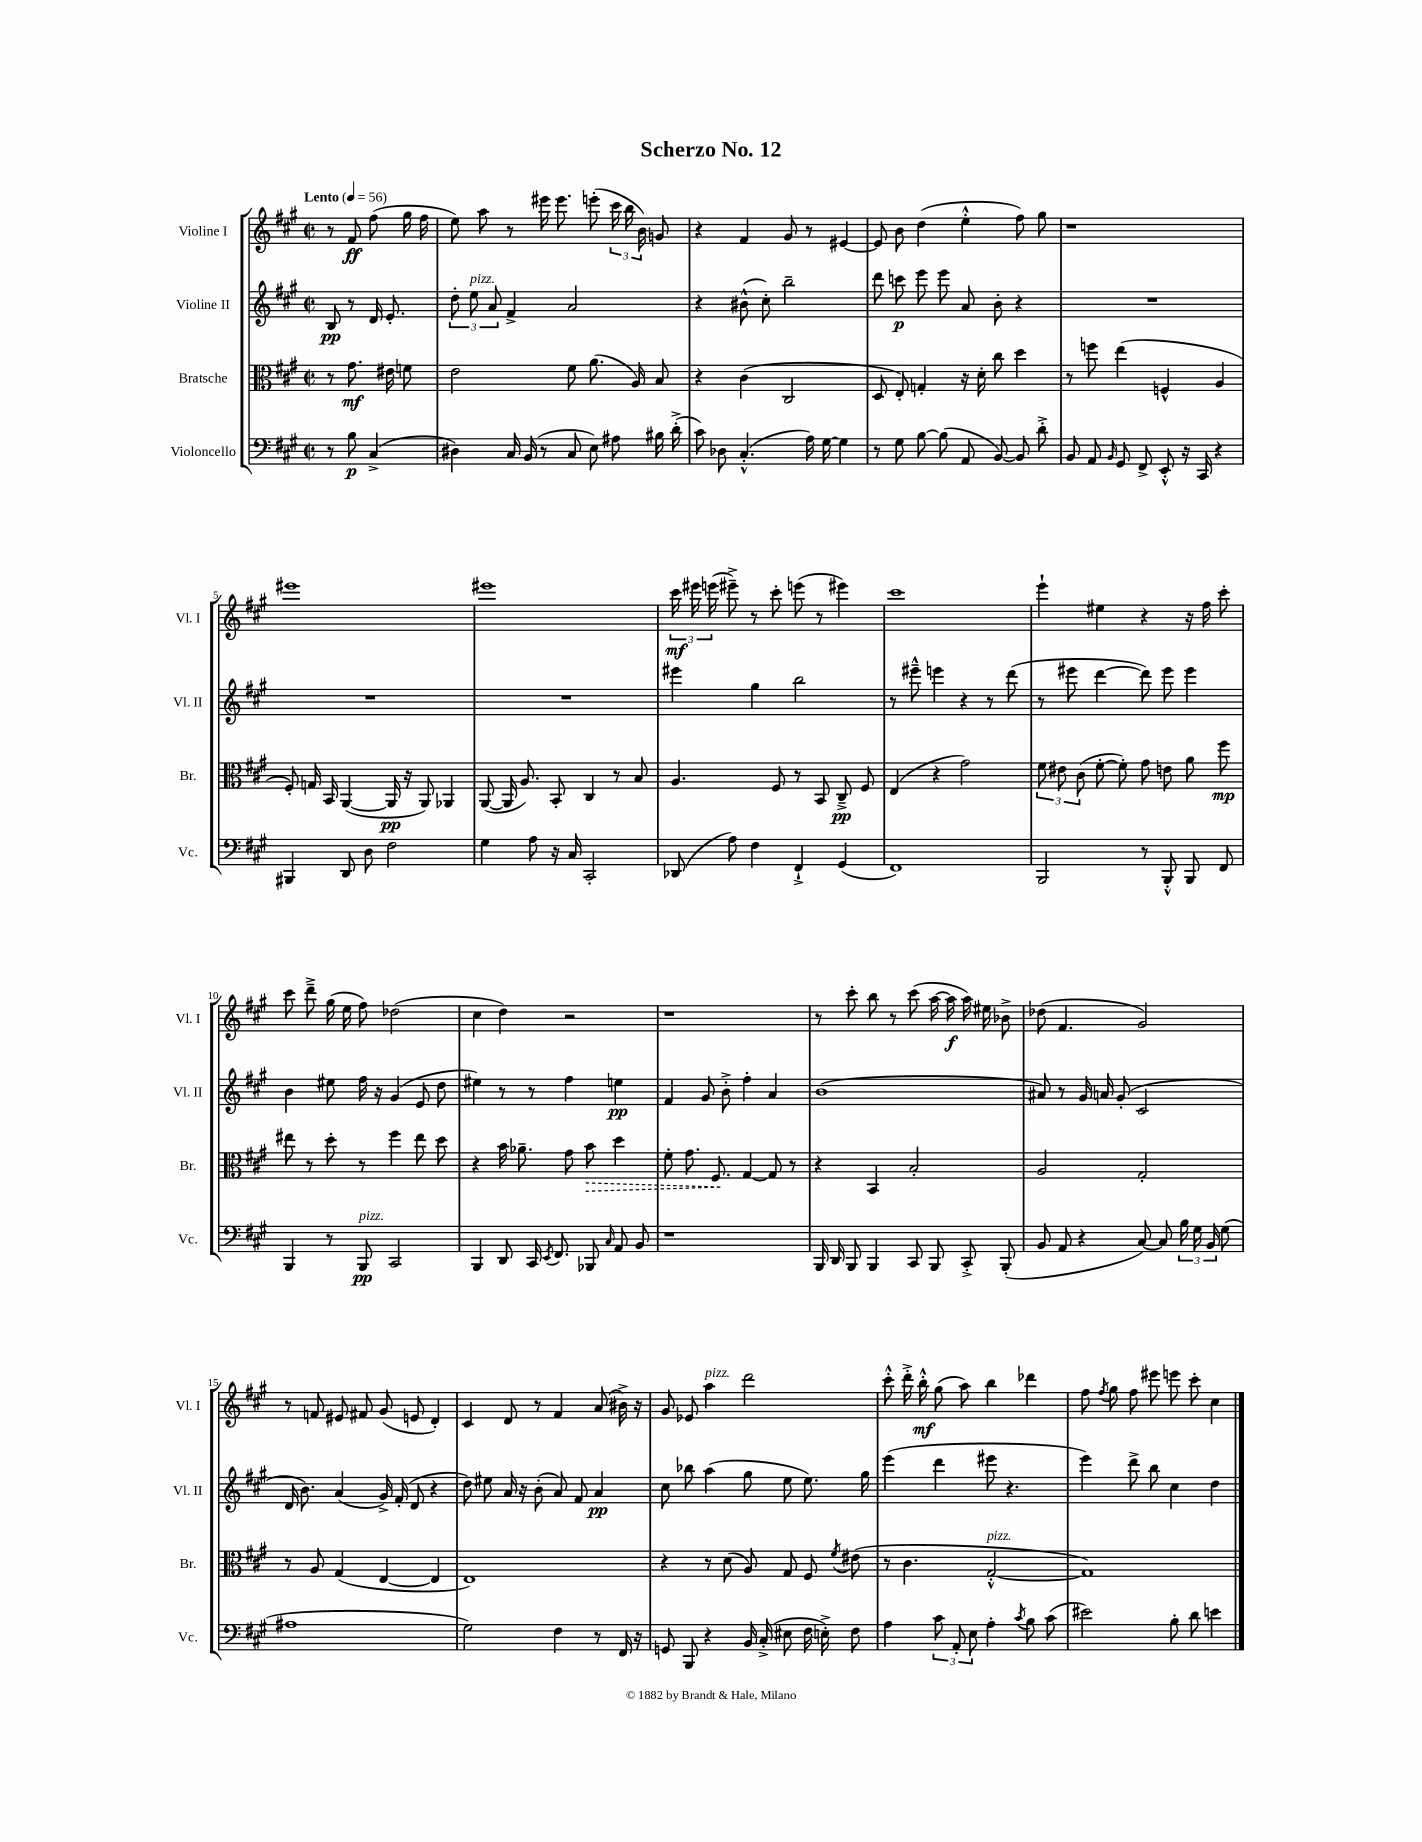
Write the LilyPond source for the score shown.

\header { title = "Scherzo No. 12" }
<<
\new StaffGroup <<
\new Staff = "s0" \with { instrumentName = "Violine I" shortInstrumentName = "Vl. I" } {
    \clef treble \key a \major \defaultTimeSignature \time 2/2 \partial 2 \tempo "Lento" 4 = 56
    \autoBeamOff r8 fis'8\ff fis''8( gis''16 fis''16 |
    e''8) a''8 r8 eis'''16 eis'''8. e'''8-.( \tuplet 3/2 { cis'''16 b''16 b'16) } g'8 |
    r4 fis'4 gis'8 r8 eis'4~ |
    eis'8 b'8 d''4( e''4-.-^ fis''8) gis''8 |
    r1 |
    eis'''1 |
    eis'''1 |
    \tuplet 3/2 { cis'''16\mf eis'''16 e'''16( } eis'''8--->) r8 cis'''8-. e'''8( r8 eis'''4) |
    cis'''1 |
    e'''4-! eis''4 r4 r16 fis''16 cis'''8-. |
    cis'''8 d'''8---> gis''16( e''16 fis''8) des''2( |
    cis''4 d''4) r2 |
    r1 |
    r8 cis'''8-. b''8 r8 cis'''8( a''16~ a''16\f a''16) eis''16 bes'8-> |
    des''8( fis'4. gis'2) |
    r8 f'8 eis'8 fis'8 gis'8( e'8 d'4-.) |
    cis'4 d'8 r8 fis'4 a'8( bis'16->) r16 |
    gis'8 ees'8 a''4^\markup { \italic "pizz." } d'''2 |
    cis'''8-.-^ d'''16-.-> b''16-.-^\mf gis''8( a''8) b''4 des'''4 |
    fis''8 \acciaccatura { fis''8 } gis''8 fis''8 eis'''8 e'''8 cis'''8-. cis''4 \bar "|." |
}
\new Staff = "s1" \with { instrumentName = "Violine II" shortInstrumentName = "Vl. II" } {
    \clef treble \key a \major \defaultTimeSignature \time 2/2 \partial 2
    \autoBeamOff b8\pp r8 d'16 e'8.-. |
    \tuplet 3/2 { d''8-. e''8^\markup { \italic "pizz." } a'8 } fis'4-> a'2 |
    r4 bis'8-^( cis''8-.) b''2-- |
    d'''8 c'''8\p e'''8 e'''8 a'8 b'8-. r4 |
    R1 |
    R1 |
    R1 |
    eis'''4 gis''4 b''2 |
    r8 eis'''8---^ e'''4 r4 r8 d'''8( |
    r8 eis'''8 d'''4~ d'''8) eis'''8 eis'''4 |
    b'4 eis''8 fis''16 r16 gis'4( e'8 d''8 |
    eis''4) r8 r8 fis''4 e''4\pp |
    fis'4 gis'8 b'8-.-> fis''4-. a'4 |
    b'1( |
    ais'8) r8 gis'16 a'16 gis'8-.( cis'2 |
    d'16 b'8.) a'4( gis'16->) fis'16-.( d'8 r4 |
    d''8) eis''8 a'16 r16 b'8-.( a'8) fis'8 a'4\pp |
    cis''8 bes''8 a''4( gis''8 e''8 e''8.) gis''16 |
    e'''4( d'''4 eis'''8 r4. |
    e'''4) d'''8-> b''8 cis''4 d''4 \bar "|." |
}
\new Staff = "s2" \with { instrumentName = "Bratsche" shortInstrumentName = "Br." } {
    \clef alto \key a \major \defaultTimeSignature \time 2/2 \partial 2
    \autoBeamOff r8 gis'8.\mf eis'16 f'8 |
    e'2 fis'8 a'8.( a16) b8 |
    r4 cis'4( cis2 |
    d8 e8-.) g4-. r16 d'16-. cis''8 d''4 |
    r8 f''8 e''4( f4-^ a4 |
    fis8-.) g16 b,16 a,4~( a,16\pp r16 a,8) aes,4 |
    a,8~( a,16 a8.) b,8-. cis4 r8 b8 |
    a4. fis8 r8 b,8 cis8--->\pp fis8 |
    e4( r4 gis'2) |
    \tuplet 3/2 { fis'8 eis'8 cis'8( } fis'8~-. fis'8-.) gis'8 e'8 a'8 fis''8\mp |
    eis''8 r8 d''8-. r8 fis''4 eis''8 d''8 |
    r4 b'16 aes'8.-- gis'8 \once \override Hairpin.style = #'dashed-line b'8\> d''4 |
    fis'8-. gis'8. fis8.\! gis4~ gis8 r8 |
    r4 b,4 b2-. |
    a2 gis2-. |
    r8 a8 gis4( e4~ e4 |
    e1) |
    r4 r8 d'8( a8) gis8 fis8 \acciaccatura { fis'8 } eis'8( |
    r8 cis'4. gis2~-.-^^\markup { \italic "pizz." } |
    gis1) \bar "|." |
}
\new Staff = "s3" \with { instrumentName = "Violoncello" shortInstrumentName = "Vc." } {
    \clef bass \key a \major \defaultTimeSignature \time 2/2 \partial 2
    \autoBeamOff r8 b8\p cis4->( |
    dis4) cis16 b,16( r8 cis8 e8) ais8 bis16 d'16-.->( |
    cis'8) des8 cis4.-.-^( a16) gis16~ gis4 |
    r8 gis8 b8~ b8( a,8 b,8~) b,8 d'8-.-> |
    b,8 a,8 \grace { b,16 } gis,8 fis,8-> e,8-.-^ r16 cis,16 r4 |
    bis,,4 d,8 d8 fis2 |
    gis4 a8 r16 cis16 cis,2-. |
    des,8( a8) fis4 fis,4-!-> gis,4( |
    fis,1) |
    b,,2 r8 b,,8-.-^ b,,8 fis,8 |
    b,,4 r8 b,,8\pp^\markup { \italic "pizz." } cis,2 |
    b,,4 d,8 cis,16 \acciaccatura { e,8 } fis,8. bes,,8 \grace { cis16 } a,8 b,8 |
    r1 |
    b,,16 d,16 b,,8 b,,4 cis,8 b,,8 cis,8-.-> b,,8-.( |
    b,8 a,8 r4 cis8~) cis8 \tuplet 3/2 { b16 gis16 b,16 } gis8( |
    ais1 |
    gis2) fis4 r8 fis,16 r16 |
    g,8 b,,8 r4 b,16 cis16-.->( eis8 fis16 e16-.->) fis8 |
    a4 \tuplet 3/2 { cis'8 a,8-. e8 } a4-. \acciaccatura { cis'8 } b8 cis'8( |
    eis'2) b8-. d'8 e'4 \bar "|." |
}
>>
>>
